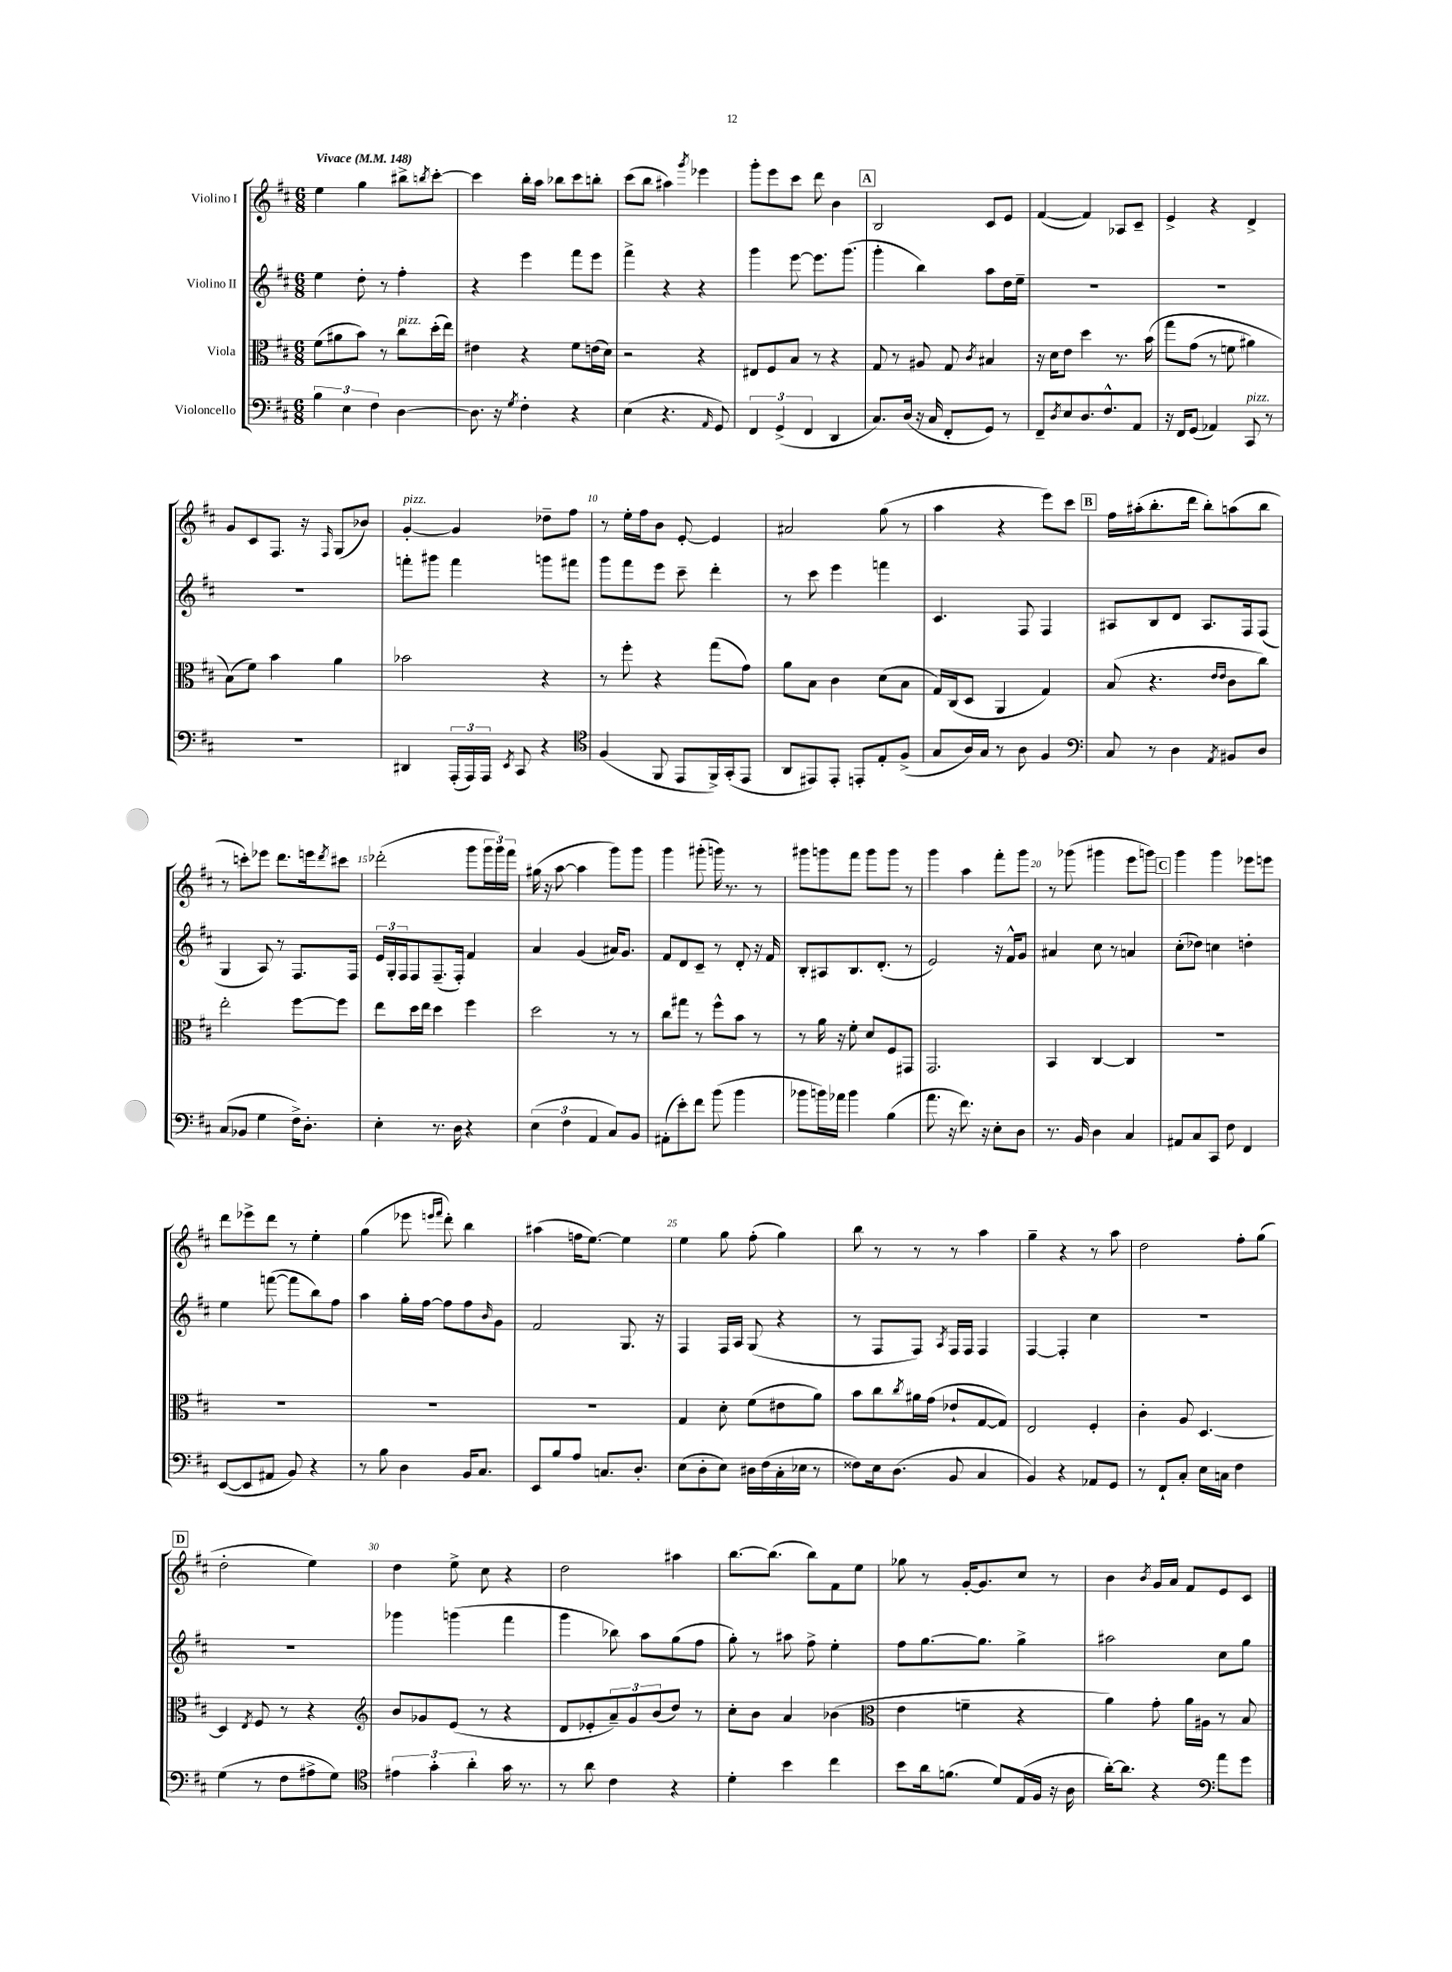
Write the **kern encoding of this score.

**kern	**kern	**kern	**kern
*staff4	*staff3	*staff2	*staff1
*clefF4	*clefC3	*clefG2	*clefG2
*k[f#c#]	*k[f#c#]	*k[f#c#]	*k[f#c#]
*M6/8	*M6/8	*M6/8	*M6/8
*MM148	*MM148	*MM148	*MM148
6B	(8f#	4ee	4ee
.	8a#	.	.
6E	.	.	.
.	8b)	8dd'	4gg
6F#	.	.	.
.	8r	8r	.
[4D	8cc#	4ff#'	8bb#^
.	.	.	8qbb
.	(16dd'	.	[8ccc#'
.	16ee)	.	.
=	=	=	=
8.D]	4e#	4r	4ccc#]
16r	.	.	.
8qG	.	.	.
4F#'	4r	4eee	16bb'
.	.	.	16aa
.	.	.	8bb-
4r	8f#	8fff#	8ccc#
.	(16e	8eee	8bb'
.	16d)	.	.
=	=	=	=
(4E	2r	4fff#^	(8ccc#
.	.	.	8bb
4.r	.	4r	4aa#)
.	.	.	8qggg
.	4r	4r	4eee-
16qqAA	.	.	.
8GG)	.	.	.
=	=	=	=
6FF#	8E#	4ggg	8ggg'
.	8F#	.	8eee
(6GG^	.	.	.
.	8B	[8eee	8ccc#
6FF#	.	.	.
.	8r	8.eee]	8ddd
4DD	4r	.	4b
.	.	(8.ggg	.
=	=	=	=
8.C#)	8G	4ggg'	2B
.	8r	.	.
(16D	.	.	.
16r	8A#	4bb)	.
16C#	.	.	.
8FF#'	8G	.	.
.	8qc#	.	.
8GG)	4B#	8aa	8c#
8r	.	16dd	8e
.	.	16ee~	.
=	=	=	=
8FF#~	16r	2.r	([4f#
.	16d	.	.
8qD	.	.	.
8E	8e	.	.
8.D	4dd	.	4f#])
8.F#^^	.	.	.
.	8.r	.	8A-
8AA	.	.	8c#~
.	&(16b	.	.
=	=	=	=
16r	8gg	2.r	4e^
16FF#	.	.	.
(8GG	(8g	.	.
4AA-)	8r	.	4r
.	8f	.	.
8CC#	4a#)	.	4d^
8r	.	.	.
=	=	=	=
2.r	(8B&)	2.r	8g
.	8f#)	.	8c#
.	4b	.	8.F#
.	.	.	16r
.	.	.	16qqF#
.	4a	.	(8G
.	.	.	8b-)
=	=	=	=
4DD#	2b-	8fff'	[4g'
.	.	8ggg#	.
(24AAA'	.	4fff	4g]
24AAA)	.	.	.
24AAA	.	.	.
8qEE	.	.	.
8CC#	.	.	.
4r	4r	8ggg	8dd-~
.	.	8fff#	8ff#
=	=	=	=
*clefC4	*	*	*
(4F#	8r	8ggg	8r
.	8ff#'	8fff#	16ee'
.	.	.	16ff#
8FF#	4r	8eee	8b
8EE	.	8ccc#~	[8e'
16FF#^)	(8gg	4ddd'	4e]
(16GG'	.	.	.
8EE	8g)	.	.
=	=	=	=
8AA	8a	8r	2a#
8EE#)	8B	8ccc#	.
8EE#'	4c#	4eee	.
8EE'	.	.	.
8E'	(8d	4fff	(8gg
(8F#^	8B	.	8r
=	=	=	=
8G	16G)	4.c#	4aa
.	(16C#	.	.
16A)	8D	.	.
16G	.	.	.
8r	4AA	.	4r
8A	.	8F#	.
4F#	4G)	4F#	8eee)
.	.	.	8ccc#
=	=	=	=
*clefF4	*	*	*
8C#	(8B	8A#	16ff#
.	.	.	(16aa#'
8r	4.r	8B	8.bb'
4D	.	8d	.
.	.	.	16ddd
.	.	8.A#	8bb')
.	16qqe	.	.
8qAA	16qqe	.	.
8BB#	8c#	.	(8aa
.	.	16F#	.
8D	8cc#)	(8F#	8bb
=	=	=	=
(8C#	2ee'	4G	8r
8BB-	.	.	8ccc')
4G	.	8A)	8eee-
.	.	8r	8.ddd
16F#^)	[8ff#	8.F#	.
8.D'	.	.	16eee
.	.	.	8qddd
.	8ff#]	.	8ccc#
.	.	16F#	.
=	=	=	=
4E'	8ee	24e	(2ddd-'
.	.	24G'	.
.	.	24F#	.
.	16dd	8F#	.
.	16ee	.	.
8.r	4dd	(8.F#~	.
16D	.	16F#')	.
4r	4ff#	4f#	8ggg
.	.	.	24ggg
.	.	.	24ggg)
.	.	.	24fff#
=	=	=	=
(6E	2dd	4a	(16gg#
.	.	.	16r
.	.	.	[8aa
6F#	.	.	.
.	.	(4g	4aa]
6AA	.	.	.
8C#)	8r	16a#)	8ggg)
.	.	8.g	.
8BB	8r	.	8ggg
=	=	=	=
(8AA#'	8cc#	8f#	4ggg
8e')	8gg#	8d	.
8f#	8r	8c#~	(8ggg#'
(8b	8ff#^^	8r	16ggg)
.	.	.	8.r
4b	8b	8d'	.
.	8r	16r	8r
.	.	16f#	.
=	=	=	=
8b-	8r	8B'	8ggg#
16b)	16a	8A#	8ggg
16a-	16r	.	.
4b	8f#'	8.B	8fff#
.	8d	.	8ggg
.	.	(8.d'	.
(4B	8F#	.	8ggg
.	8GG#	8r	8r
=	=	=	=
8.a	2.GG	2e)	4ggg
16r	.	.	.
8.f#)	.	.	4aa
16r	.	.	.
8E'	.	16r	8fff#'
.	.	16f#^^	.
8D	.	8g	8ggg
=	=	=	=
8.r	4BB	4a#	8r
.	.	.	(8ggg-
16BB	.	.	.
4D	[4C#	8cc#	4ggg#
.	.	8r	.
4C#	4C#]	4a	8eee
.	.	.	8ggg)
=	=	=	=
8AA#	2.r	(8cc#'	4ggg
8C#	.	8dd-)	.
8CC#	.	4cc	4ggg
8F#	.	.	.
4FF#	.	4dd'	8eee-
.	.	.	8eee
=	=	=	=
([8EE	2.r	4ee	8ddd
8EE]	.	.	8eee-^
8AA#	.	([8fff	8ddd
8BB)	.	8fff]	8r
4r	.	8bb)	4ee'
.	.	8ff#	.
=	=	=	=
8r	2.r	4aa	(4gg
8B	.	.	.
4D	.	16gg'	8eee-
.	.	[16ff#	.
.	.	.	16qqeee
.	.	.	16qqfff#
.	.	8ff#]	8ddd')
16BB	.	8ff#	4bb
8.C#	.	.	.
.	.	16qqb	.
.	.	8g	.
=	=	=	=
8EE	2.r	2f#	(4aa#
8B	.	.	.
8A	.	.	16ff
.	.	.	[8.ee)
8.C	.	.	.
.	.	8.G	4ee]
8.D'	.	.	.
.	.	16r	.
=	=	=	=
(8E	4G	4F#	4ee
8D'	.	.	.
8E)	8d'	16F#	8gg
.	.	16A	.
16D#	(8f#	(8G	(8ff#'
(16F#	.	.	.
16C#'	8e#	4r	4gg)
16E-	.	.	.
8r	8a)	.	.
=	=	=	=
8F##)	8b	8r	8bb
16E	8cc#	8F#	8r
(8.D	.	.	.
.	8qcc#	.	.
.	16a#	8F#)	8r
.	(16g	.	.
.	.	8qA	.
8BB	8e-`	16F#	8r
.	.	16F#	.
4C#	[8G	4F#	4aa
.	8G])	.	.
=	=	=	=
4BB)	2E	[4F#	4gg~
4r	.	4F#']	4r
8AA-	4F#'	4cc#	8r
8GG	.	.	8aa
=	=	=	=
8r	4c#'	2.r	2dd
8FF#`	.	.	.
8C#'	8A	.	.
16E	[4.D	.	.
16C	.	.	.
4F#	.	.	8ff#'
.	.	.	(8gg
=	=	=	=
(4G	4D]	2.r	2dd'
.	8qE	.	.
8r	8F#	.	.
8F#	8r	.	.
8A#^	4r	.	4ee)
8G)	.	.	.
=	=	=	=
*clefC4	*clefG2	*	*
6e#	8b	4ggg-	4dd
.	8g-	.	.
6g'	.	.	.
.	(8e	(4ggg	8ee^
6a'	.	.	.
.	8r	.	8cc#
16g	4r	4fff#	4r
8.r	.	.	.
=	=	=	=
8r	8d	4ggg	2dd
8a	8e-'	.	.
4c#	12a~)	8bb-)	.
.	12g	.	.
.	.	8aa	.
.	(12b	.	.
4r	8dd)	(8gg	4aa#
.	8r	8ff#	.
=	=	=	=
4d'	8cc#'	8gg')	[8.bb
.	8b	8r	.
.	.	.	(8.bb]
4b	4a	8aa#	.
.	.	8ff#^	8bb)
4cc#	(4b-	4ee'	8f#
.	.	.	8ee
=	=	=	=
*	*clefC3	*	*
8b	4e	8ff#	8gg-
16a	.	[8.gg	8r
(8.f	.	.	.
.	4f~	.	[16g'
.	.	8.gg]	8.g]
8d)	.	.	.
(16E	4r	4gg^	8cc#
16F#	.	.	.
16r	.	.	8r
16A	.	.	.
=	=	=	=
[16a')	4a)	2aa#	4b
8.a]	.	.	.
.	.	.	8qb
4r	8g'	.	16g
.	.	.	16a
.	16a	.	8f#
.	16A#	.	.
*clefF4	*	*	*
8a	8r	8cc#	8e
8g	8B	8gg	8c#
==	==	==	==
*-	*-	*-	*-
